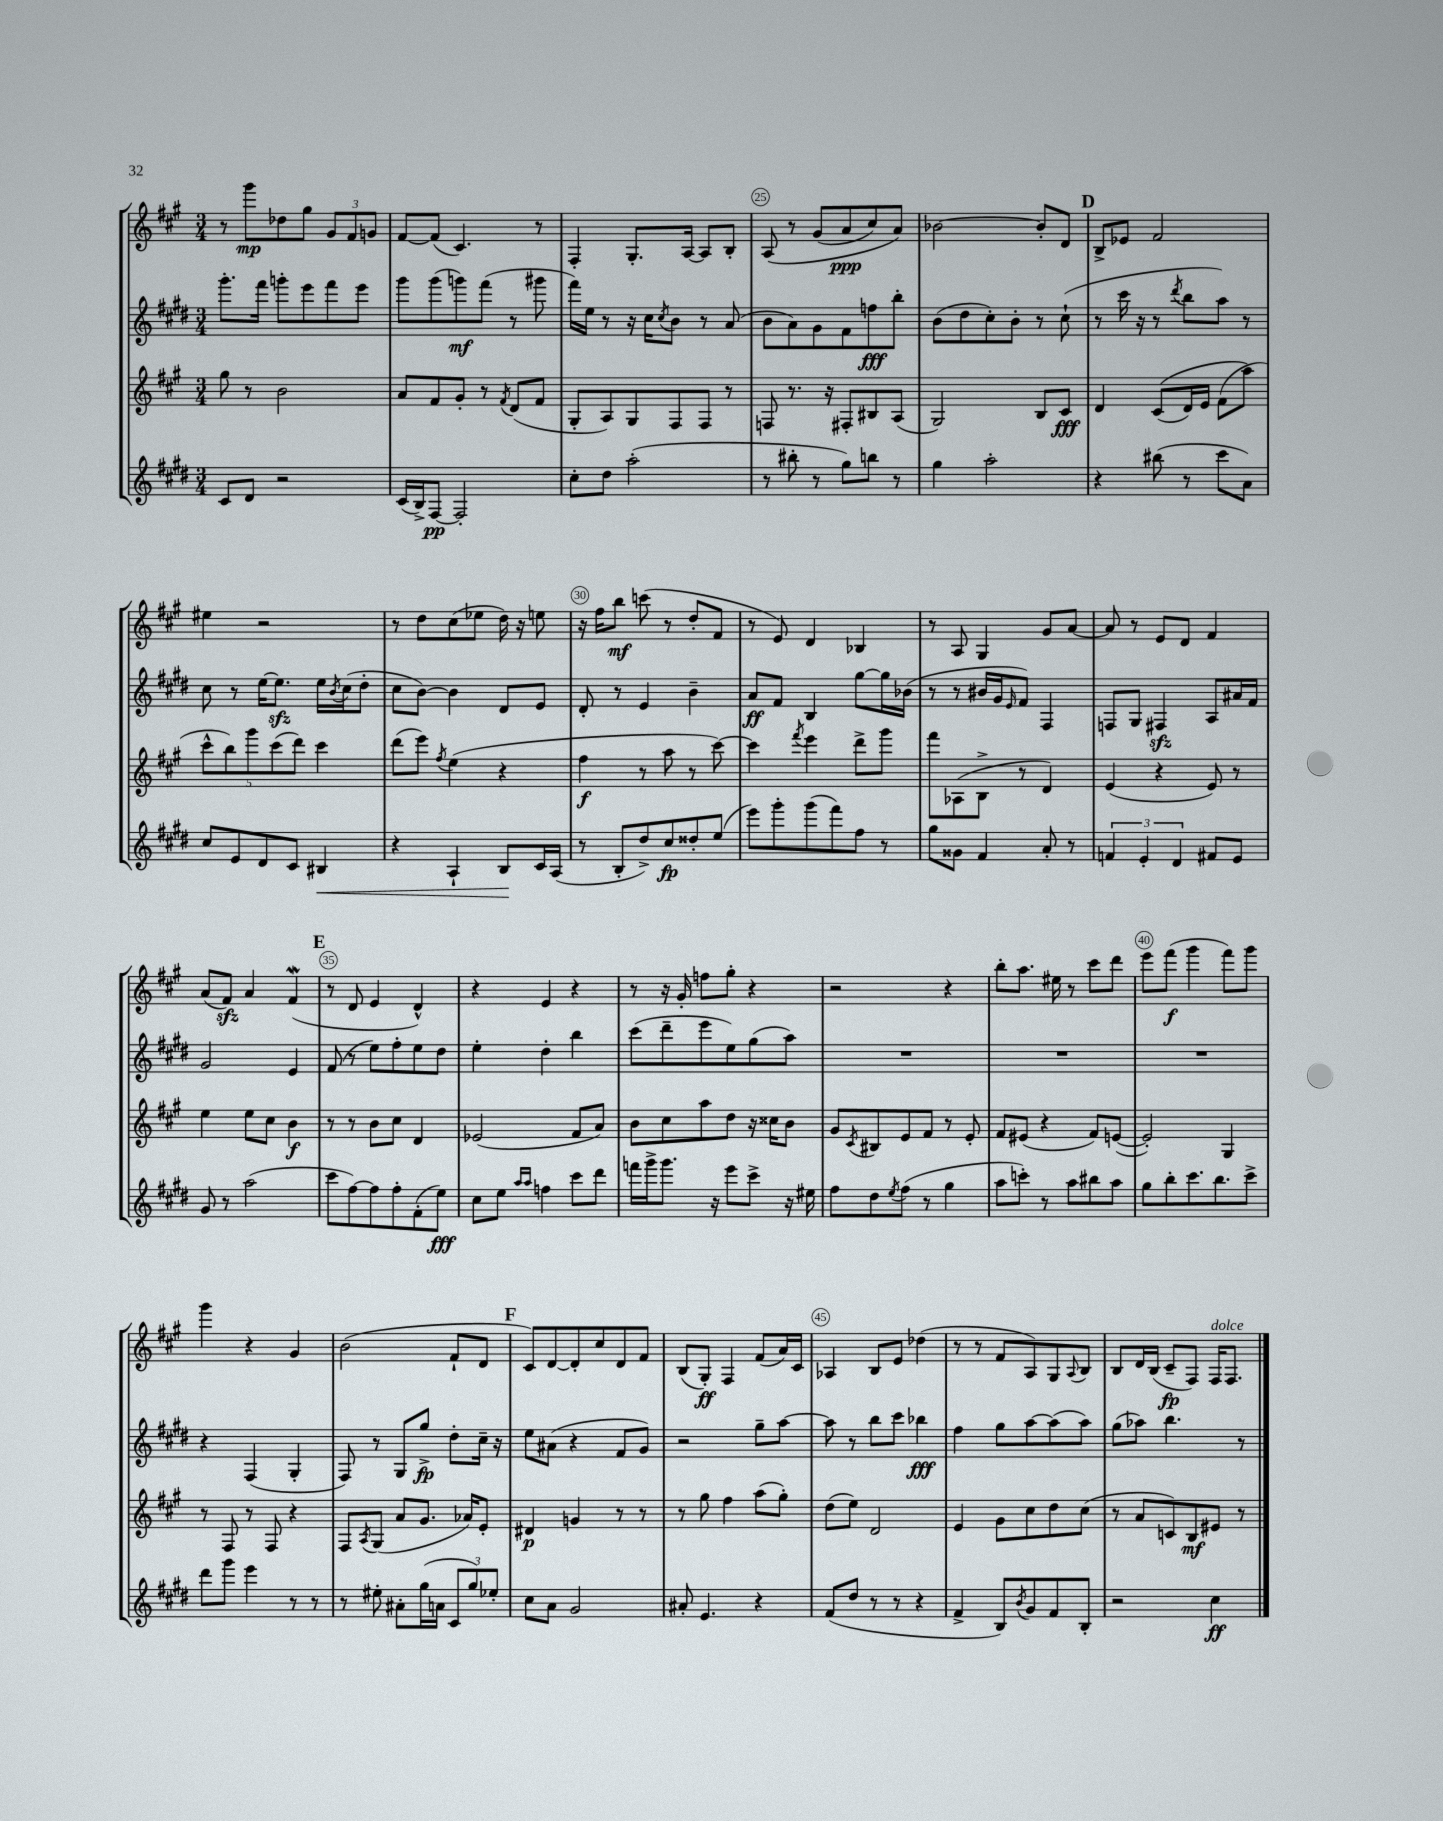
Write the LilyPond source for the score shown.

<<
\new StaffGroup <<
\new Staff = "s0" {
    \clef treble \key a \major \numericTimeSignature \time 3/4
    r8 gis'''8\mp des''8 gis''8 \tuplet 3/2 { gis'8 fis'8 g'8 } |
    fis'8~ fis'8( cis'4.) r8 |
    fis4-. gis8.-. a16~ a8 b8-. |
    a8\( r8 gis'8( a'8\ppp cis''8) a'8\) |
    bes'2~ bes'8-. d'8 |
    \mark \markup { \bold "D" } b8-> ees'8 fis'2 |
    eis''4 r2 |
    r8 d''8 cis''8( ees''8 d''16) r16 e''8 |
    r16 fis''16 b''8\mf c'''8( r8 d''8-. fis'8 |
    r8 e'8) d'4 bes4 |
    r8 a8 gis4 gis'8 a'8~ |
    a'8 r8 e'8 d'8 fis'4 |
    a'8( fis'8\sfz) a'4 fis'4\mordent( |
    \mark \markup { \bold "E" } r8 d'8 e'4 d'4-^) |
    r4 e'4 r4 |
    r8 r16 gis'16-. f''8 gis''8-. r4 |
    r2 r4 |
    b''8-. a''8. eis''16 r8 cis'''8 d'''8 |
    e'''8 fis'''8\f( gis'''4 fis'''8) gis'''8 |
    gis'''4 r4 gis'4 |
    b'2( fis'8-! d'8 |
    \mark \markup { \bold "F" } cis'8) d'8~ d'8-. cis''8 d'8 fis'8 |
    b8( gis8-.\ff) fis4 fis'8( a'16) cis'16 |
    aes4 b8 e'8 des''4( |
    r8 r8 fis'8 a8) gis8 \appoggiatura { a8 } b8 |
    b8 d'16 b16( cis'8--\fp fis8) fis16^\markup { \italic "dolce" } fis8. \bar "|." |
}
\new Staff = "s1" {
    \clef treble \key e \major \numericTimeSignature \time 3/4
    gis'''8.-. fis'''16 g'''8-. e'''8 fis'''8 e'''8 |
    gis'''8 gis'''8( g'''8\mf) fis'''8( r8 gis'''8 |
    fis'''16) e''16 r8 r16 cis''16 \acciaccatura { cis''8 } b'8 r8 a'8( |
    b'8 a'8) gis'8 fis'8 f''8\fff b''8-. |
    b'8( dis''8 cis''8-.) b'8-. r8 cis''8-!( |
    \mark \markup { \bold "D" } r8 cis'''16 r16 r8 \acciaccatura { dis'''8 } b''8 a''8) r8 |
    cis''8 r8 e''16~ e''8.\sfz e''16 \acciaccatura { b'8 } cis''16( dis''8-. |
    cis''8 b'8~) b'4 dis'8 e'8 |
    dis'8-. r8 e'4 b'4-- |
    a'8\ff fis'8 b4 gis''8~ gis''16 bes'16( |
    r8 r8 bis'16 gis'16 \grace { e'16 } fis'8) fis4 |
    f8 gis8 fis4\sfz a8 ais'16 fis'16 |
    gis'2 e'4 |
    \mark \markup { \bold "E" } fis'8( r8 e''8) fis''8-. e''8 dis''8 |
    e''4-. dis''4-. b''4 |
    cis'''8( dis'''8-- e'''8 e''8) gis''8( a''8) |
    R2. |
    R2. |
    R2. |
    r4 fis4( gis4-. |
    fis8) r8 gis8 gis''8->\fp dis''8-. cis''16-- r16 |
    \mark \markup { \bold "F" } e''8 ais'8( r4 fis'8 gis'8) |
    r2 gis''8-- a''8~ |
    a''8 r8 b''8 cis'''8 bes''4\fff |
    fis''4 gis''8 a''8~ a''8( a''8) |
    gis''8( aes''8) b''4. r8 \bar "|." |
}
\new Staff = "s2" {
    \clef treble \key a \major \numericTimeSignature \time 3/4
    gis''8 r8 b'2 |
    a'8 fis'8 gis'8-. r8 \acciaccatura { fis'8 } d'8( fis'8 |
    gis8-. a8) gis8 fis8 fis8 r8 |
    f8 r8. r16 fis8-. bis8 a8( |
    gis2) b8 cis'8\fff |
    \mark \markup { \bold "D" } d'4 cis'8(\( d'16) e'16 fis'8( a''8\) |
    \tuplet 5/4 { cis'''8-^ b''8) gis'''8 cis'''8( d'''8) } cis'''4 |
    d'''8( e'''8) \acciaccatura { fis''8 } e''4( r4 |
    fis''4\f r8 a''8 r8 cis'''8~) |
    cis'''4 \acciaccatura { fis'''8 } e'''4 d'''8-> gis'''8 |
    fis'''8 aes8( b8-> r8 d'4) |
    e'4( r4 e'8) r8 |
    e''4 e''8 cis''8 b'4\f |
    \mark \markup { \bold "E" } r8 r8 b'8 cis''8 d'4 |
    ees'2( fis'8 a'8) |
    b'8 cis''8 a''8 d''8 r16 cisis''16 b'8 |
    gis'8 \acciaccatura { cis'8 } bis8 e'8 fis'8 r8 e'8-. |
    fis'8 eis'8( r4 fis'8) e'8~( |
    e'2-.) gis4 |
    r8 fis8 r8 fis8 r4 |
    fis8 \acciaccatura { a8 } gis8( a'8 gis'8. aes'16) e'8-. |
    \mark \markup { \bold "F" } dis'4\p g'4 r8 r8 |
    r8 gis''8 fis''4 a''8( gis''8-.) |
    d''8( e''8) d'2 |
    e'4 gis'8 cis''8 d''8 cis''8( |
    r8 a'8 c'8) b8\mf eis'8 r8 \bar "|." |
}
\new Staff = "s3" {
    \clef treble \key e \major \numericTimeSignature \time 3/4
    cis'8 dis'8 r2 |
    cis'16( b16->) fis8~\pp fis2-. |
    cis''8-. dis''8 a''2-.( |
    r8 bis''8-. r8 gis''8) b''8 r8 |
    gis''4 a''2-. |
    \mark \markup { \bold "D" } r4 bis''8( r8 cis'''8 a'8) |
    cis''8 e'8 dis'8 cis'8 bis4\< |
    r4 a4-! b8\! cis'16 a16( |
    r8 b8-. dis''8->) cis''8\fp disis''8-. e''8( |
    e'''8) gis'''8-. gis'''8( fis'''8) fis''8 r8 |
    gis''8 gisis'8 fis'4 a'8-. r8 |
    \tuplet 3/2 { f'4 e'4-. dis'4 } fis'8 e'8 |
    gis'8 r8 a''2( |
    \mark \markup { \bold "E" } cis'''8 fis''8~) fis''8 fis''8-. fis'8-.( e''8\fff) |
    cis''8 e''8 \grace { a''16 a''16 } f''4 cis'''8 dis'''8 |
    f'''16 gis'''16-> gis'''8. r16 e'''8 cis'''8-> r16 eis''16 |
    fis''8 dis''8 \acciaccatura { e''8 } fis''8( r8 gis''4 |
    a''8 c'''8-.) r8 a''8 bis''8 a''8 |
    gis''8 b''8-. cis'''8. b''8. cis'''8-> |
    dis'''8 gis'''8 e'''4 r8 r8 |
    r8 eis''8-. ais'8-. gis''16( a'16 \tuplet 3/2 { cis'8 gis''8) ees''8-. } |
    \mark \markup { \bold "F" } cis''8 a'8 gis'2 |
    ais'8-. e'4. r4 |
    fis'8( dis''8 r8 r8 r4 |
    fis'4-> b8) \acciaccatura { b'8 } gis'8 fis'8 b8-. |
    r2 cis''4\ff \bar "|." |
}
>>
>>
\layout { \context { \Score currentBarNumber = #22 \override BarNumber.break-visibility = ##(#f #t #t) barNumberVisibility = #(every-nth-bar-number-visible 5) \override BarNumber.stencil = #(make-stencil-circler 0.1 0.3 ly:text-interface::print) } }
